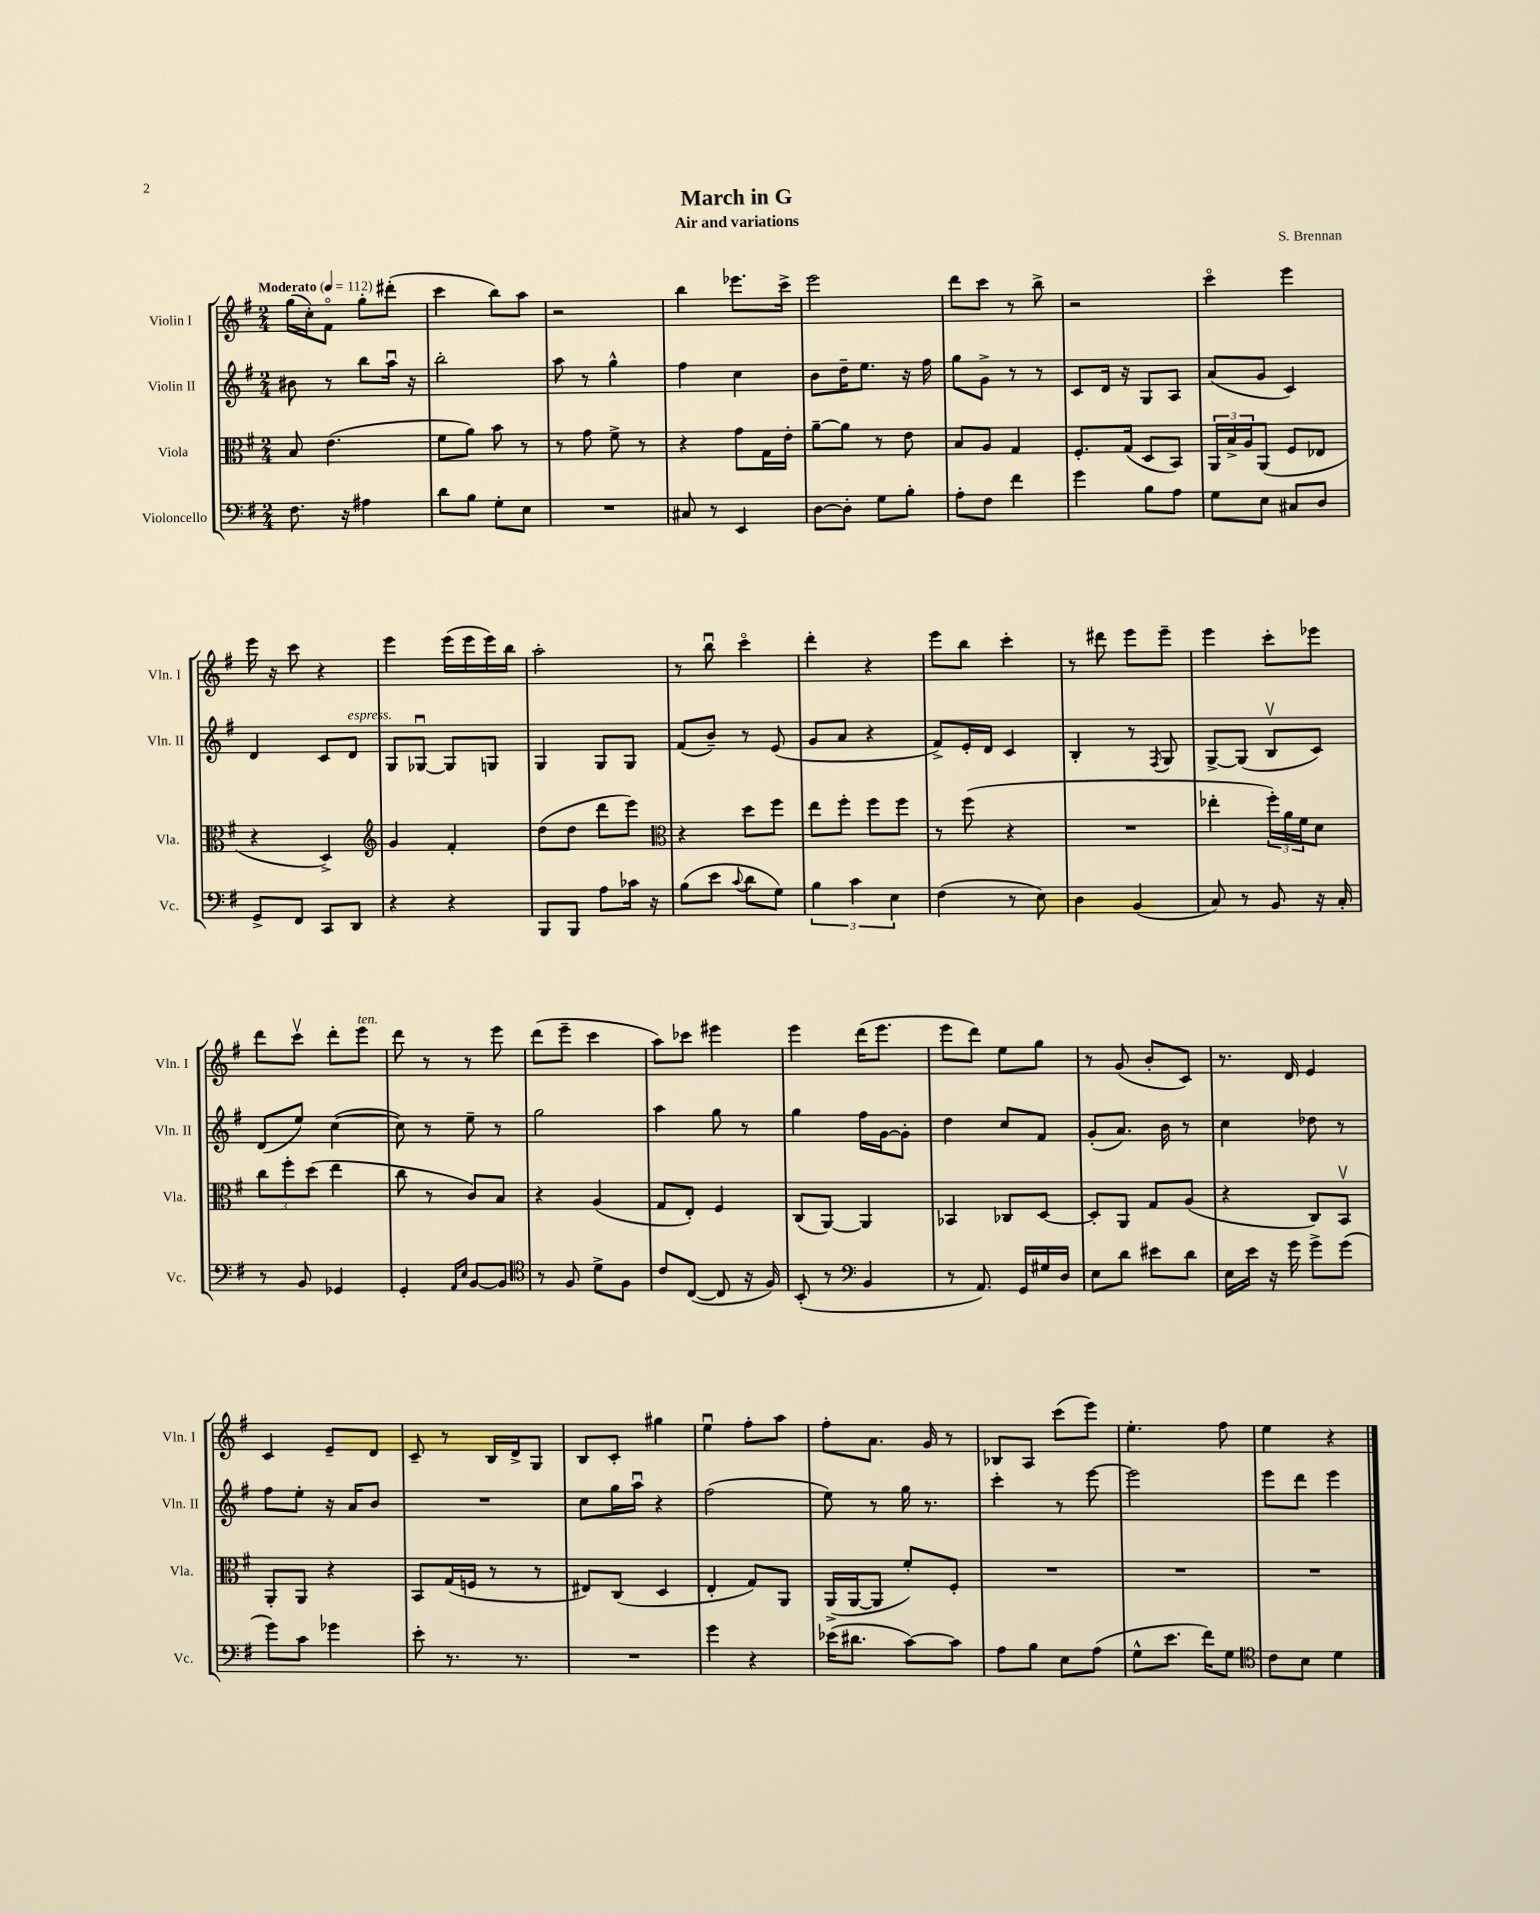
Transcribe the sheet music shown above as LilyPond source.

\header { title = "March in G" composer = "S. Brennan" subtitle = "Air and variations" }
<<
\new StaffGroup <<
\new Staff = "s0" \with { instrumentName = "Violin I" shortInstrumentName = "Vln. I" } {
    \clef treble \key g \major \numericTimeSignature \time 2/4 \tempo "Moderato" 4 = 112
    g''16( c''16-.) fis'8\flageolet g''8-. dis'''8-.( |
    c'''4 b''8) a''8 |
    r2 |
    b''4 ees'''8. c'''16-> |
    e'''2 |
    d'''8 c'''8 r8 b''8-> |
    r2 |
    c'''4\flageolet e'''4 |
    e'''16 r16 c'''8 r4 |
    e'''4 e'''16( e'''16 e'''16) b''16 |
    a''2-. |
    r8 b''8\downbow c'''4\flageolet |
    d'''4-. r4 |
    e'''8 b''8 c'''4-. |
    r8 dis'''8 e'''8 e'''8-- |
    e'''4 c'''8-. ees'''8 |
    d'''8 c'''8\upbow d'''8-. e'''8^\markup { \italic "ten." } |
    d'''8 r8 r8 e'''8 |
    d'''8( e'''8-- c'''4 |
    a''8) ces'''8 eis'''4 |
    e'''4 d'''16( e'''8. |
    e'''8 d'''8) e''8 g''8 |
    r8 g'8( b'8-. c'8) |
    r8. d'16 e'4 |
    c'4 e'8-- d'8 |
    c'8-- r8 b16 d'16-> g8 |
    b8 c'8-. gis''4 |
    e''4\downbow fis''8-. a''8 |
    fis''8-. a'8. g'16 r8 |
    bes8 a8 c'''8( e'''8) |
    e''4.-. fis''8 |
    e''4 r4 \bar "|." |
}
\new Staff = "s1" \with { instrumentName = "Violin II" shortInstrumentName = "Vln. II" } {
    \clef treble \key g \major \numericTimeSignature \time 2/4
    bis'8 r8 b''8 a''16\downbow r16 |
    b''2-. |
    a''8 r8 g''4-^ |
    fis''4 c''4 |
    b'8 d''16-- e''8. r16 fis''16 |
    g''8 g'8-> r8 r8 |
    c'8 d'16 r16 g8 a8 |
    a'8( g'8 c'4) |
    d'4 c'8 d'8^\markup { \italic "espress." } |
    g8 ges8~\downbow ges8 g8 |
    g4 g8 g8 |
    fis'8( b'8--) r8 e'8( |
    g'8 a'8 r4 |
    fis'8->) e'16-. d'16 c'4 |
    b4-. r8 \acciaccatura { fis8 } g8 |
    g8~-> g8( b8\upbow c'8) |
    d'8( e''8) c''4~( |
    c''8) r8 e''8-- r8 |
    g''2 |
    a''4 g''8 r8 |
    g''4 fis''16 g'16~ g'8-. |
    d''4 c''8 fis'8 |
    g'8-.( a'8.) b'16 r8 |
    c''4 des''8 r8 |
    fis''8 e''8-. r16 a'16 b'8 |
    R2 |
    c''8 g''16 a''16\downbow r4 |
    fis''2( |
    e''8) r8 g''16 r8. |
    c'''4-. r8 e'''8~ |
    e'''2 |
    e'''8 d'''8 e'''4 \bar "|." |
}
\new Staff = "s2" \with { instrumentName = "Viola" shortInstrumentName = "Vla." } {
    \clef alto \key g \major \numericTimeSignature \time 2/4
    b8 e'4.( |
    fis'8 a'8) b'8 r8 |
    r8 g'8 fis'8-> r8 |
    r4 g'8 g16 e'16-. |
    a'8~-- a'8 r8 e'8 |
    b8 a8 g4 |
    fis8.-. g16( d8 b,8) |
    \tuplet 3/2 { a,16 b16-> a16 } a,8( fis8 ees8 |
    r4 d4->) |
    \clef treble g'4 fis'4-. |
    d''8( d''8 d'''8 e'''8) |
    \clef alto r4 d''8 fis''8 |
    e''8 fis''8-. fis''8 fis''8 |
    r8 fis''8( r4 |
    R2 |
    ees''4-. \tuplet 3/2 { fis''16-.) a'16 fis'16 } d'8 |
    \tuplet 3/2 { c''8 fis''8-. d''8( } e''4 |
    c''8 r8 c'8) b8 |
    r4 a4( |
    g8 e8-.) fis4 |
    c8( a,8~) a,4 |
    bes,4 ces8 d8~ |
    d8-. a,8 g8 a8( |
    r4 c8) b,8\upbow |
    a,8-. a,8 r4 |
    b,8 g16( f16 r8 r8 |
    eis8) c8( d4 |
    e4-. g8) a,8 |
    a,16->( a,16~ a,8 fis'8-.) fis8-. |
    R2 |
    R2 |
    R2 \bar "|." |
}
\new Staff = "s3" \with { instrumentName = "Violoncello" shortInstrumentName = "Vc." } {
    \clef bass \key g \major \numericTimeSignature \time 2/4
    fis8. r16 ais4 |
    d'8 b8 g8-. e8 |
    R2 |
    cis8 r8 e,4 |
    d8~ d8-. g8 b8-. |
    a8-. fis8 fis'4 |
    g'4 b8 a8 |
    g8 e8 cis8 d8 |
    g,8-> fis,8 c,8 d,8 |
    r4 r4 |
    b,,8 b,,8 a8 ces'16 r16 |
    b8( e'8 \appoggiatura { c'8 } d'8 g8) |
    \tuplet 3/2 { b4 c'4 e4 } |
    fis4( r8 e8) |
    d4 b,4( |
    c8) r8 b,8 r16 c16-. |
    r8 b,8 ges,4 |
    g,4-. \grace { a,16 e16 } b,8~ b,8 |
    \clef tenor r8 fis8 d'8-> fis8 |
    c'8 c8~( c8 r16 fis16) |
    b,8-.( r8 \clef bass b,4 |
    r8 a,8.) g,16 gis16 d16 |
    e8 d'8 eis'8 d'8 |
    e16 e'16 r16 g'16 g'8-> g'8( |
    g'8) c'8 ges'4 |
    e'8-. r8. r8. |
    R2 |
    g'4 r4 |
    ees'16( dis'8. c'8~) c'8 |
    a8 b8 e8 a8( |
    g8-^ e'8. fis'16) g8 |
    \clef tenor c'8 b8 d'4 \bar "|." |
}
>>
>>
\layout { \context { \Score \remove "Bar_number_engraver" } }
